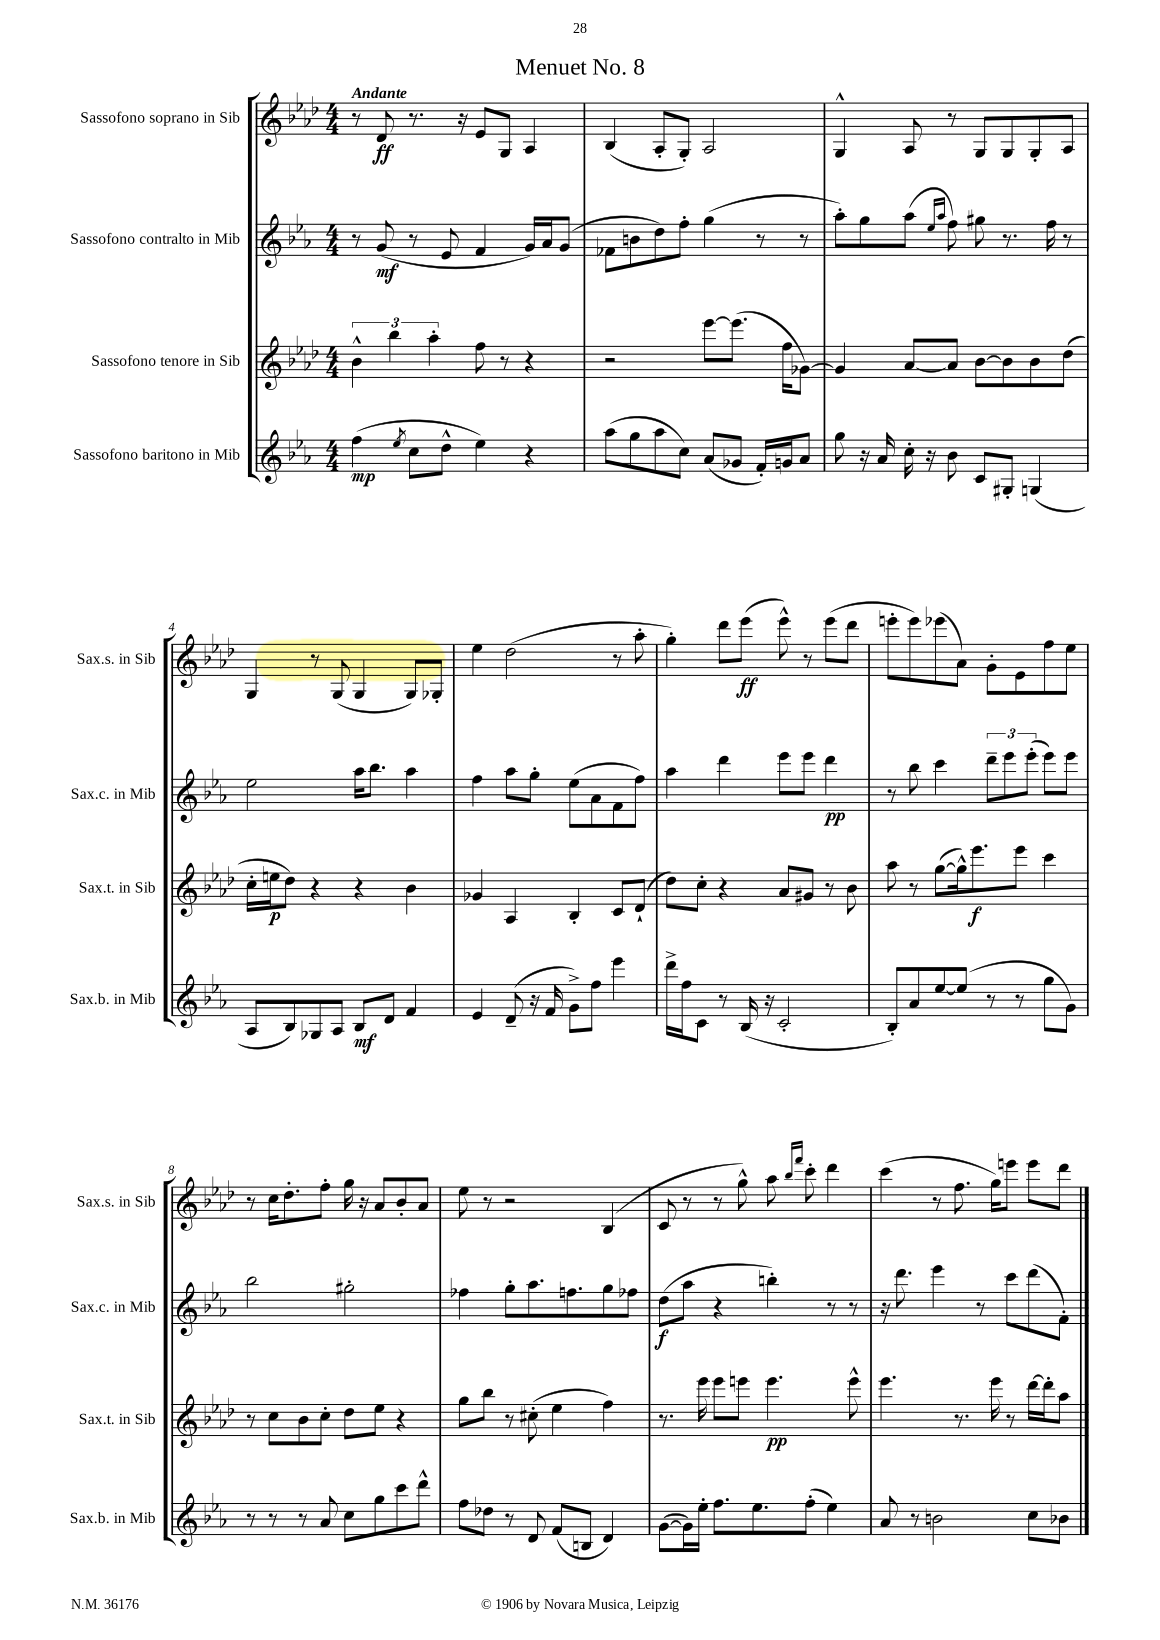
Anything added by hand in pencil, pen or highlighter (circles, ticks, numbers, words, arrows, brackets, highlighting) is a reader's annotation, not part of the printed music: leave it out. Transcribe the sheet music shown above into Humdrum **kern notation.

**kern	**dynam	**kern	**dynam	**kern	**dynam	**kern	**dynam
*part4	*part4	*part3	*part3	*part2	*part2	*part1	*part1
*staff4	*staff4	*staff3	*staff3	*staff2	*staff2	*staff1	*staff1
*I"Sassofono baritono in Mib	*	*I"Sassofono tenore in Sib	*	*I"Sassofono contralto in Mib	*	*I"Sassofono soprano in Sib	*
*I'Sax.b. in Mib	*	*I'Sax.t. in Sib	*	*I'Sax.c. in Mib	*	*I'Sax.s. in Sib	*
*clefG2	*	*clefG2	*	*clefG2	*	*clefG2	*
*k[b-e-a-]	*	*k[b-e-a-d-]	*	*k[b-e-a-]	*	*k[b-e-a-d-]	*
*M4/4	*	*M4/4	*	*M4/4	*	*M4/4	*
=1	=1	=1	=1	=1	=1	=1	=1
!	!	!	!	!	!	!LO:TX:a:B:t=Andante	!
(4ff\	mp	6b-^^\	.	8r	.	8r	.
.	.	.	.	(8g/	mf	8d-/	ff
.	.	6bb-\	.	.	.	.	.
8qee-/	.	.	.	.	.	.	.
8cc\L	.	.	.	8r	.	8.r	.
.	.	6aa-'\	.	.	.	.	.
8dd^^\J	.	.	.	8e-/	.	.	.
.	.	.	.	.	.	16r	.
4ee-\)	.	8ff\	.	4f/	.	8e-/L	.
.	.	8r	.	.	.	8G/J	.
4r	.	4r	.	16g/LL)	.	4A-/	.
.	.	.	.	16a-/J	.	.	.
.	.	.	.	(8g/J	.	.	.
=2	=2	=2	=2	=2	=2	=2	=2
(8aa-\L	.	2r	.	8f-X\L	.	(4B-/	.
8gg\	.	.	.	8bn\	.	.	.
8aa-\	.	.	.	8dd\)	.	8A-'/L	.
8cc\J)	.	.	.	8ff'\J	.	8G'/J)	.
(8a-/L	.	[8eee-\L	.	(4gg\	.	2A-/	.
8g-X/J	.	(8.eee-\J]	.	.	.	.	.
16f'/LL)	.	.	.	8r	.	.	.
16gn/J	.	16ff\KL	.	.	.	.	.
8a-/J	.	[8g-X\J)	.	8r	.	.	.
=3	=3	=3	=3	=3	=3	=3	=3
8gg\	.	4g-/]	.	8aa-'\L)	.	4G^^/	.
16r	.	.	.	8gg\	.	.	.
16a-/	.	.	.	.	.	.	.
16cc'\	.	[8a-/L	.	(8aa-\J	.	8A-/	.
16r	.	.	.	.	.	.	.
.	.	.	.	16qqee-/LL	.	.	.
.	.	.	.	16qqaa-/JJ	.	.	.
8b-\	.	8a-/J]	.	8ff\)	.	8r	.
8c/L	.	[8b-\L	.	8gg#X\	.	8G/L	.
8G#X'/J	.	8b-\]	.	8.r	.	8G/	.
(4Gn/	.	8b-\	.	.	.	8G'/	.
.	.	.	.	16ff\	.	.	.
.	.	(8dd-\J	.	8r	.	8A-/J	.
!!LO:LB:g=z
=4	=4	=4	=4	=4	=4	=4	=4
8A-/L	.	16cc'\LL	.	2ee-\	.	4G/	.
.	.	16een\J	p	.	.	.	.
8B-/)	.	8dd-\J)	.	.	.	.	.
8G-X/	.	4r	.	.	.	8r	.
8A-/J	.	.	.	.	.	(8G/	.
8B-/L	mf	4r	.	16aa-\KL	.	4G/	.
.	.	.	.	8.bb-\J	.	.	.
8d/J	.	.	.	.	.	.	.
4f/	.	4b-\	.	4aa-\	.	8G/L)	.
.	.	.	.	.	.	8G-X'/J	.
=5	=5	=5	=5	=5	=5	=5	=5
4e-/	.	4g-X/	.	4ff\	.	4ee-\	.
(8d~/	.	4A-/	.	8aa-\L	.	(2dd-\	.
16r	.	.	.	8gg'\J	.	.	.
16f/	.	.	.	.	.	.	.
8g^\L)	.	4B-'/	.	(8ee-\L	.	.	.
8ff\J	.	.	.	8a-\	.	.	.
4eee-\	.	8c/L	.	8f\	.	8r	.
.	.	(8d-`/J	.	8ff\J)	.	8aa-'\	.
=6	=6	=6	=6	=6	=6	=6	=6
16ddd^\LL	.	8dd-\L)	.	4aa-\	.	4gg'\)	.
16ff\J	.	.	.	.	.	.	.
8c\J	.	8cc'\J	.	.	.	.	.
8r	.	4r	.	4ddd\	.	8ddd-\L	.
(16B-/	.	.	.	.	.	(8eee-\J	ff
16r	.	.	.	.	.	.	.
2c'/	.	8a-/L	.	8eee-\L	.	8eee-^^\)	.
.	.	8g#X/J	.	8eee-\J	.	8r	.
.	.	8r	.	4ddd\	pp	(8eee-\L	.
.	.	8b-\	.	.	.	8ddd-\J	.
=7	=7	=7	=7	=7	=7	=7	=7
8B-'/L)	.	8aa-\	.	8r	.	8eeen'\L	.
8a-/	.	8r	.	8bb-\	.	8eee\)	.
[8ee-/	.	([8gg\L	.	4ccc\	.	(8eee-X\	.
(8ee-/J]	.	16gg^^\k])	.	.	.	8a-\J)	.
.	.	8.eee-\	f	.	.	.	.
8r	.	.	.	12ddd~\L	.	8g'\L	.
.	.	.	.	12eee-\	.	.	.
8r	.	8eee-\J	.	.	.	8e-\	.
.	.	.	.	(12eee-'\J	.	.	.
8gg\L	.	4ccc\	.	8eee-\L)	.	8ff\	.
8g\J)	.	.	.	8eee-\J	.	8ee-\J	.
!!LO:LB:g=z
=8	=8	=8	=8	=8	=8	=8	=8
8r	.	8r	.	2bb-\	.	8r	.
8r	.	8cc\L	.	.	.	16cc\KL	.
.	.	.	.	.	.	8.dd-'\	.
8r	.	8b-\	.	.	.	.	.
8a-/	.	8cc'\J	.	.	.	8ff'\J	.
8cc\L	.	8dd-\L	.	2gg#X'\	.	16gg\	.
.	.	.	.	.	.	16r	.
8gg\	.	8ee-\J	.	.	.	8a-/L	.
8ccc\	.	4r	.	.	.	8b-'/	.
8ddd^^\J	.	.	.	.	.	8a-/J	.
=9	=9	=9	=9	=9	=9	=9	=9
8ff\L	.	8gg\L	.	4ff-X\	.	8ee-\	.
8dd-X\J	.	8bb-\J	.	.	.	8r	.
8r	.	8r	.	8gg'\L	.	2r	.
8d/	.	(8cc#X'\	.	8.aa-\	.	.	.
(8f/L	.	4ee-\	.	.	.	.	.
.	.	.	.	8.ffn\	.	.	.
8Bn/J	.	.	.	.	.	.	.
4d/)	.	4ff\)	.	8gg\	.	(4B-/	.
.	.	.	.	8ff-X\J	.	.	.
=10	=10	=10	=10	=10	=10	=10	=10
([8g\L	.	8.r	.	(8dd\L	f	8c/	.
16g\L])	.	.	.	8aa-\J	.	8r	.
16ee-'\JJ	.	16eee-\	.	.	.	.	.
8.ff\L	.	8eee-\L	.	4r	.	8r	.
.	.	8eeen\J	.	.	.	8gg^^\)	.
8.ee-\	.	.	.	.	.	.	.
.	.	4.eee\	pp	4bbn'\)	.	8aa-\	.
.	.	.	.	.	.	16qqbb-/LL	.
.	.	.	.	.	.	16qqfff/JJ	.
(8ff'\J	.	.	.	.	.	8ccc'\	.
4ee-\)	.	.	.	8r	.	4ddd-\	.
.	.	8eee^^\	.	8r	.	.	.
=11	=11	=11	=11	=11	=11	=11	=11
8a-/	.	4.eee-\	.	16r	.	(4ccc\	.
.	.	.	.	8.ddd\	.	.	.
8r	.	.	.	.	.	.	.
2bn\	.	.	.	4eee-\	.	8r	.
.	.	8.r	.	.	.	8.ff\	.
.	.	.	.	8r	.	.	.
.	.	16eee-\	.	.	.	16gg\KL)	.
.	.	8r	.	8ccc\L	.	8eeen\J	.
8cc\L	.	[16ddd-\LL	.	(8ddd\	.	8eee\L	.
.	.	16ddd-'\J]	.	.	.	.	.
8b-X\J	.	8aa-\J	.	8f'\J)	.	8ddd-\J	.
==	==	==	==	==	==	==	==
*-	*-	*-	*-	*-	*-	*-	*-
